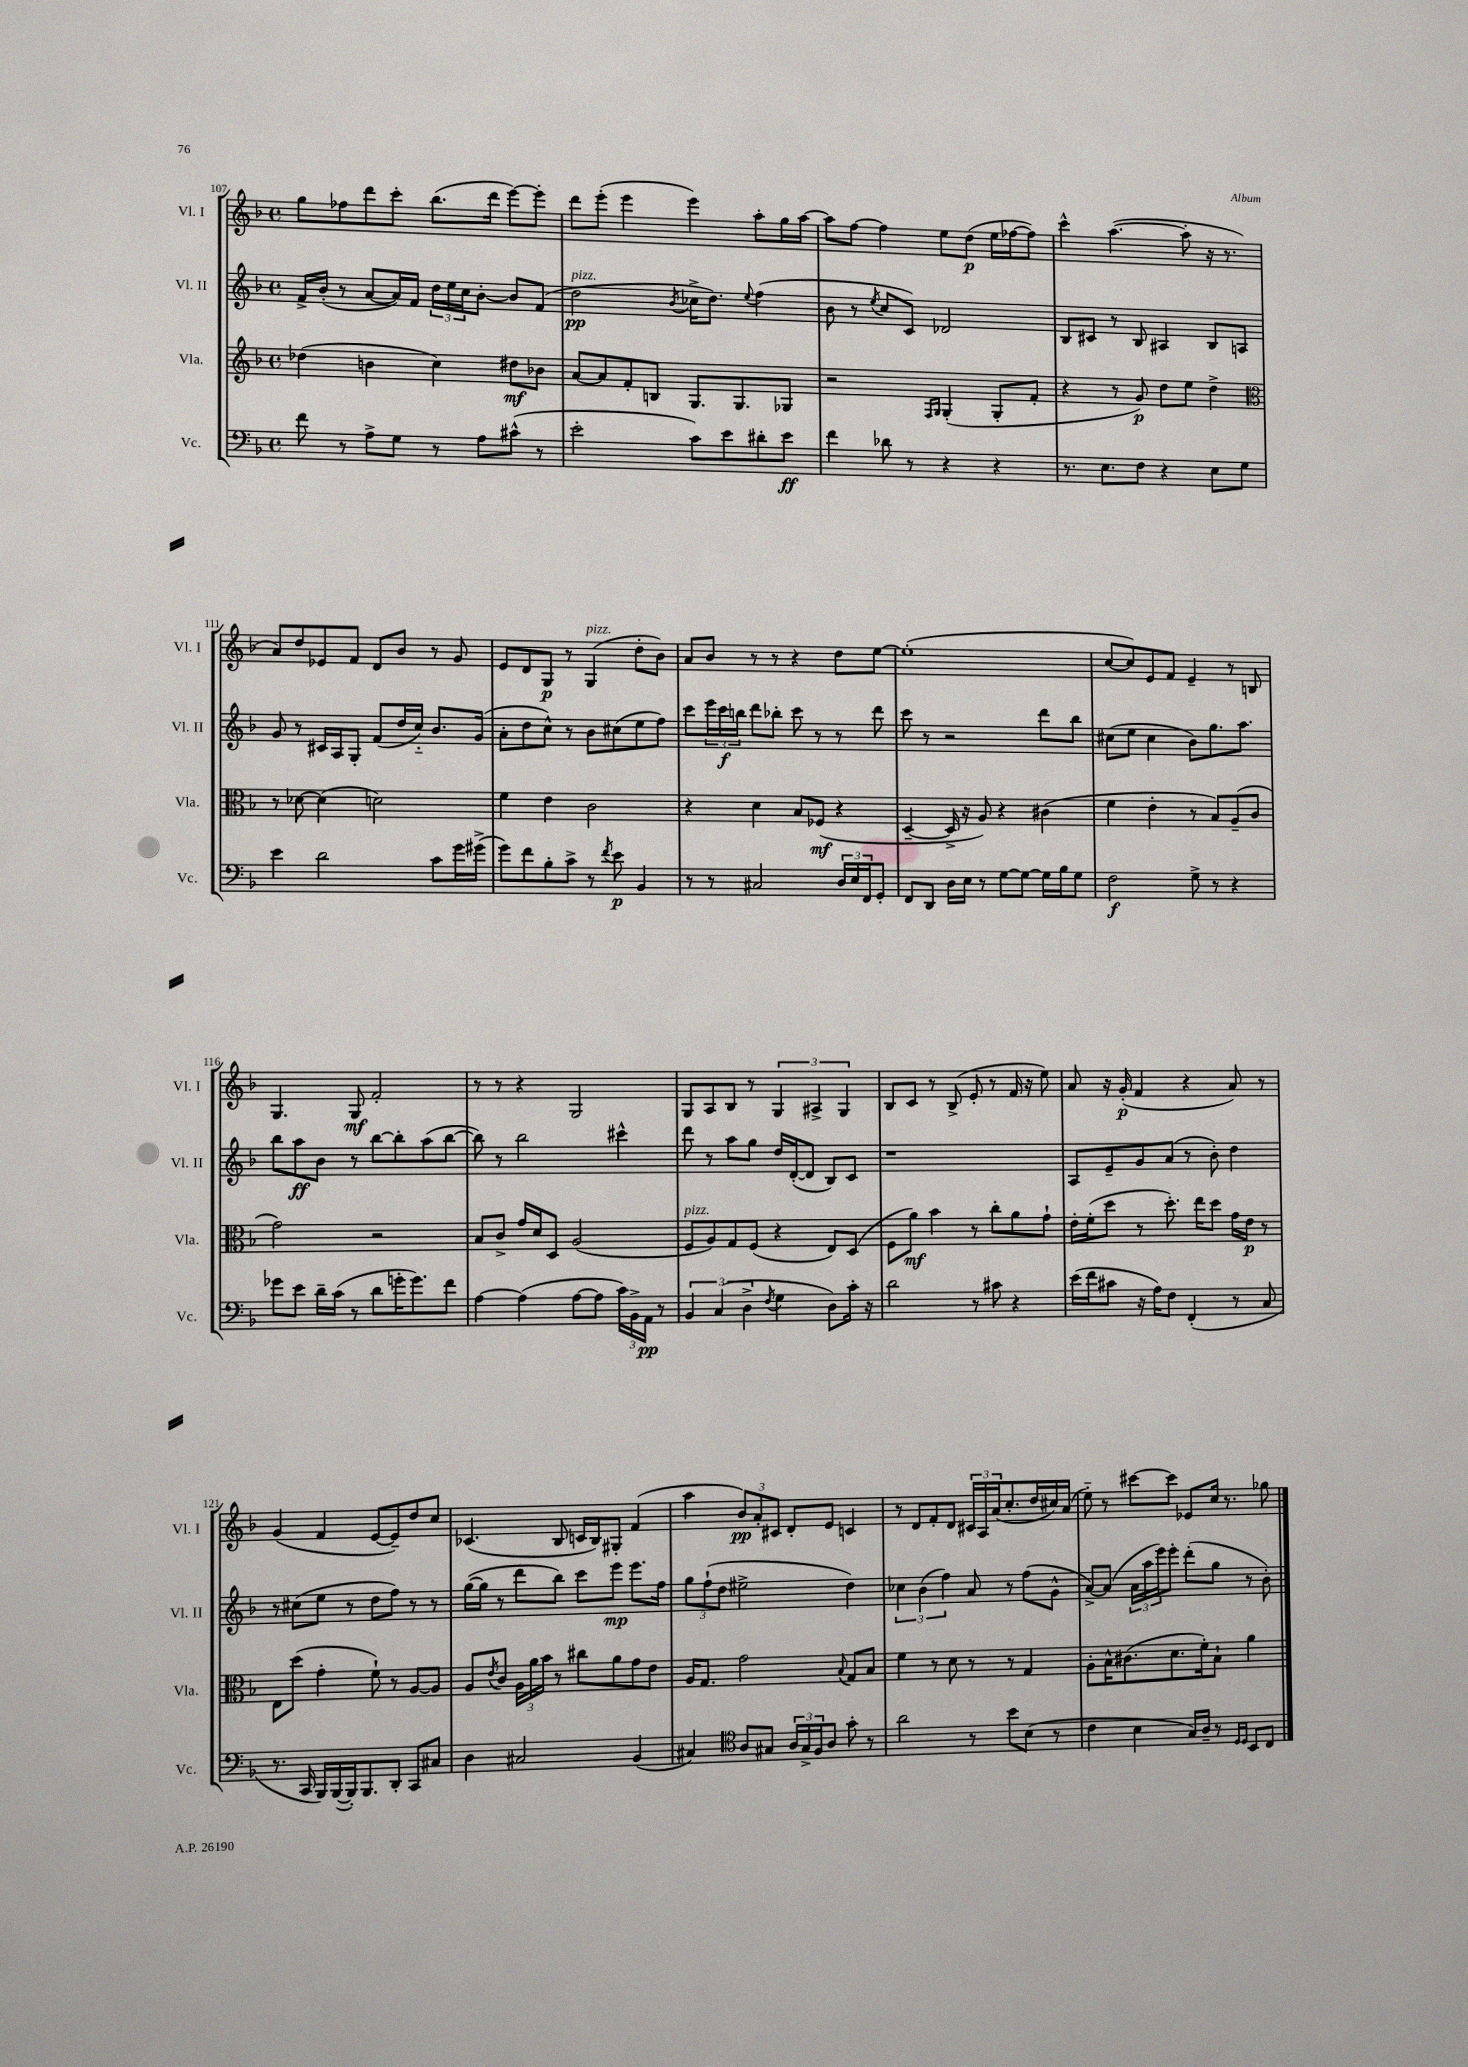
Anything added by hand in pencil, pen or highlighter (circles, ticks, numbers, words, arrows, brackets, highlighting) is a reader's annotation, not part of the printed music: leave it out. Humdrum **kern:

**kern	**kern	**kern	**kern
*staff4	*staff3	*staff2	*staff1
*clefF4	*clefG2	*clefG2	*clefG2
*k[b-]	*k[b-]	*k[b-]	*k[b-]
*M4/4	*M4/4	*M4/4	*M4/4
*met(c)	*met(c)	*met(c)	*met(c)
8f	(4dd-	16f^	8gg
.	.	(16b-'	.
8r	.	8r	8ff-
8A^	4b	[8a	8ddd
8G	.	16a])	8ccc'
.	.	16f	.
8r	4cc)	24dd	(8.bb-
.	.	24ee	.
.	.	24cc	.
8A	.	[8b-'	.
.	.	.	16ddd
(8c#^^	8dd#	8b-]	[8eee)
8r	8b-	(8f	8eee']
=	=	=	=
2e'	[8a	2dd	8ddd
.	8a]	.	(8eee'
.	8f'	.	4eee
.	8B	.	.
.	.	8qb-	.
8c)	8.G	16cc-^	4eee)
.	.	8.dd)	.
8e	.	.	.
.	8.G	.	.
.	.	8qqee	.
8d#'	.	(4ff	8aa'
8e	8G-	.	16gg
.	.	.	[16aa
=	=	=	=
4f	2r	8b-	8aa]
.	.	8r	[8ff
.	.	8qee	.
8d-	.	8cc	4ff]
8r	.	8c)	.
.	16qqF	.	.
.	16qqG	.	.
4r	(4G'	2d-	8ee
.	.	.	(8dd
4r	8G'	.	16ee
.	.	.	[16ff-
.	8f'	.	8ff-])
=	=	=	=
8.r	4r	8B-	4ccc^^
.	.	8c#	.
8.E	.	.	.
.	8r	8r	([4.aa
8F	8g)	8B-	.
4r	8dd	4A#	.
.	8ee	.	8aa']
8E	4dd^	8B-	16r
.	.	.	8.r
8G	.	8A	.
=	=	=	=
*	*clefC3	*	*
4e	8r	8g	8a)
.	[8d-	8r	8dd
2d	(4d-]	16c#	8e-
.	.	16A	.
.	.	8G'	8f
.	2d)	(8f	8d
.	.	16dd	8b-
.	.	16cc'~)	.
8c	.	8.b-	8r
16g	.	.	8g
(16g#^	.	(16g	.
=	=	=	=
8g)	4f	8a'	8e
8f	.	8dd	8d
8B-'	4e	8cc^^)	8G
8c^	.	8r	8r
8r	2c	8b-	(4G
8qf	.	.	.
8e	.	(8cc#	.
4BB-	.	8ee	8dd'
.	.	8ff)	8b-)
=	=	=	=
8r	4r	8ccc	8a
8r	.	24eee	8b-
.	.	24ccc	.
.	.	24bb	.
2C#	4d	8ddd	8r
.	.	8bb-'	8r
.	8B-	8ccc	4r
.	(8F-	8r	.
24D	4r	8r	8dd
24E	.	.	.
24FF	.	.	.
8GG'	.	8ddd	[8ee
=	=	=	=
8FF	[4D~	8ccc	(1ee']
8DD	.	8r	.
16D	16D^]	2r	.
16E	16r	.	.
8r	8A)	.	.
[8G	4r	.	.
8G_	.	.	.
16G]	(4c#	8ddd	.
16B-	.	.	.
8G	.	8bb-	.
=	=	=	=
2F	4f	(8cc#	[8cc
.	.	8ee	8cc])
.	4e'	4cc#	8e
.	.	.	8f
8G^	8r	8b-)	4e~
8r	8B-)	8.gg	.
4r	(8A~	.	8r
.	.	8.aa	.
.	8c	.	8B
=	=	=	=
8g-	2g)	8bb-	4.G
8e	.	8aa	.
16d~	.	8b-	.
(16c	.	.	.
8r	.	8r	8G
8d	2r	[8bb-	2f'
16g'	.	8bb-']	.
8.g)	.	.	.
.	.	(8aa	.
8f	.	[8bb-	.
=	=	=	=
[4A	8B-	8bb-])	8r
.	8c^	8r	8r
(4A]	16g	2bb-	4r
.	16d	.	.
.	8D	.	.
[8A	(2A	.	2G
8A]	.	.	.
24c)	.	4ccc#^^	.
24BB-^	.	.	.
24AA	.	.	.
8r	.	.	.
=	=	=	=
6BB-	8F	8ddd	8G
.	8A)	8r	8A
(6C	.	.	.
.	8G	8aa	8B-
6D^	.	.	.
.	(8F	8gg	8r
8qF	.	.	.
4G	4r	16dd	6G
.	.	([16d'	.
.	.	8d]	.
.	.	.	6A#^
8D)	8E)	8B-)	.
.	.	.	6G
16c'	(8D	8c	.
16r	.	.	.
=	=	=	=
2d	8F	1r	8B-
.	8a)	.	8c
.	4b-	.	8r
.	.	.	(8B-^
8r	8r	.	8e'
8c#	8cc'	.	8r
4r	8a	.	16f
.	.	.	16r
.	8g`	.	8ee)
=	=	=	=
(16e	16e'	8A	8a
16f	(16f'	.	.
8c#	8dd	8e~	16r
.	.	.	(16g'
16r	8r	8g	4f
16A)	.	.	.
8F	8.dd')	(8a	.
(4FF'	.	8r	4r
.	16ee	.	.
.	8dd	8b-')	.
8r	16g	4dd	8a)
.	16e	.	.
8C	8r	.	8r
=	=	=	=
8.r	8E	8r	(4g
.	(8dd	(8cc#	.
16CC	.	.	.
16BBB-)	4g'	8ee	4f
([16BBB-	.	.	.
16BBB-'])	.	8r	.
8.BBB-	.	.	.
.	8f`)	8dd	[8e
8DD'	8r	8ff)	8e~])
8CC	[8A	8r	8dd
8C#	8A]	8r	8cc
=	=	=	=
4D	8A	([16gg	(4.c-
.	.	16gg]	.
.	8qe	.	.
.	8c	8r	.
2C#	24A	8ddd	.
.	24a	.	.
.	24b-	.	.
.	8r	8bb-)	8B-
.	8cc#	8ccc	16c
.	.	.	16B-)
.	8a	8eee	8G#'
(4BB-	8g	8.eee	(4f
.	8e	.	.
.	.	16ff	.
=	=	=	=
4C#)	16A	12gg	4aa
.	8.G	.	.
.	.	(12ff`	.
.	.	12dd	.
*clefC4	*	*	*
8A	2g	2ee#^	12b-)
.	.	.	12a'
8G#	.	.	.
.	.	.	12c#
24A	.	.	8d'
24G#^	.	.	.
24F	.	.	.
8A	.	.	8e
.	8qqB-	.	.
8g'	8G	4dd)	4c
8r	8B-	.	.
=	=	=	=
2a	4f	6cc-	8r
.	.	.	8d
.	.	(6b-	.
.	8r	.	8f'
.	.	6ff)	.
.	8d	.	8d
8r	8r	8a	24c#
.	.	.	24A
.	.	.	(24a
8b-	8r	8r	8.cc'
(8B-	4G	(8ff	.
.	.	.	16dd
8r	.	8g^^	16cc#)
.	.	.	(16a
=	=	=	=
4c	8A'	[8a^)	8ee'~)
.	16B-^^	(8a]	8r
.	(8.c#	.	.
4B-	.	24a	[8ccc#
.	.	24aa	.
.	.	24eee)	.
.	8.d	8eee'	8ccc#]
16G)	.	(8ddd'	8e-
16A~	16f')	.	.
8r	8B-`	8gg	16cc
.	.	.	8.r
16qqD	.	.	.
16qqD	.	.	.
8BB-	4a	8r	.
8C	.	8b-')	8gg-
==	==	==	==
*-	*-	*-	*-
